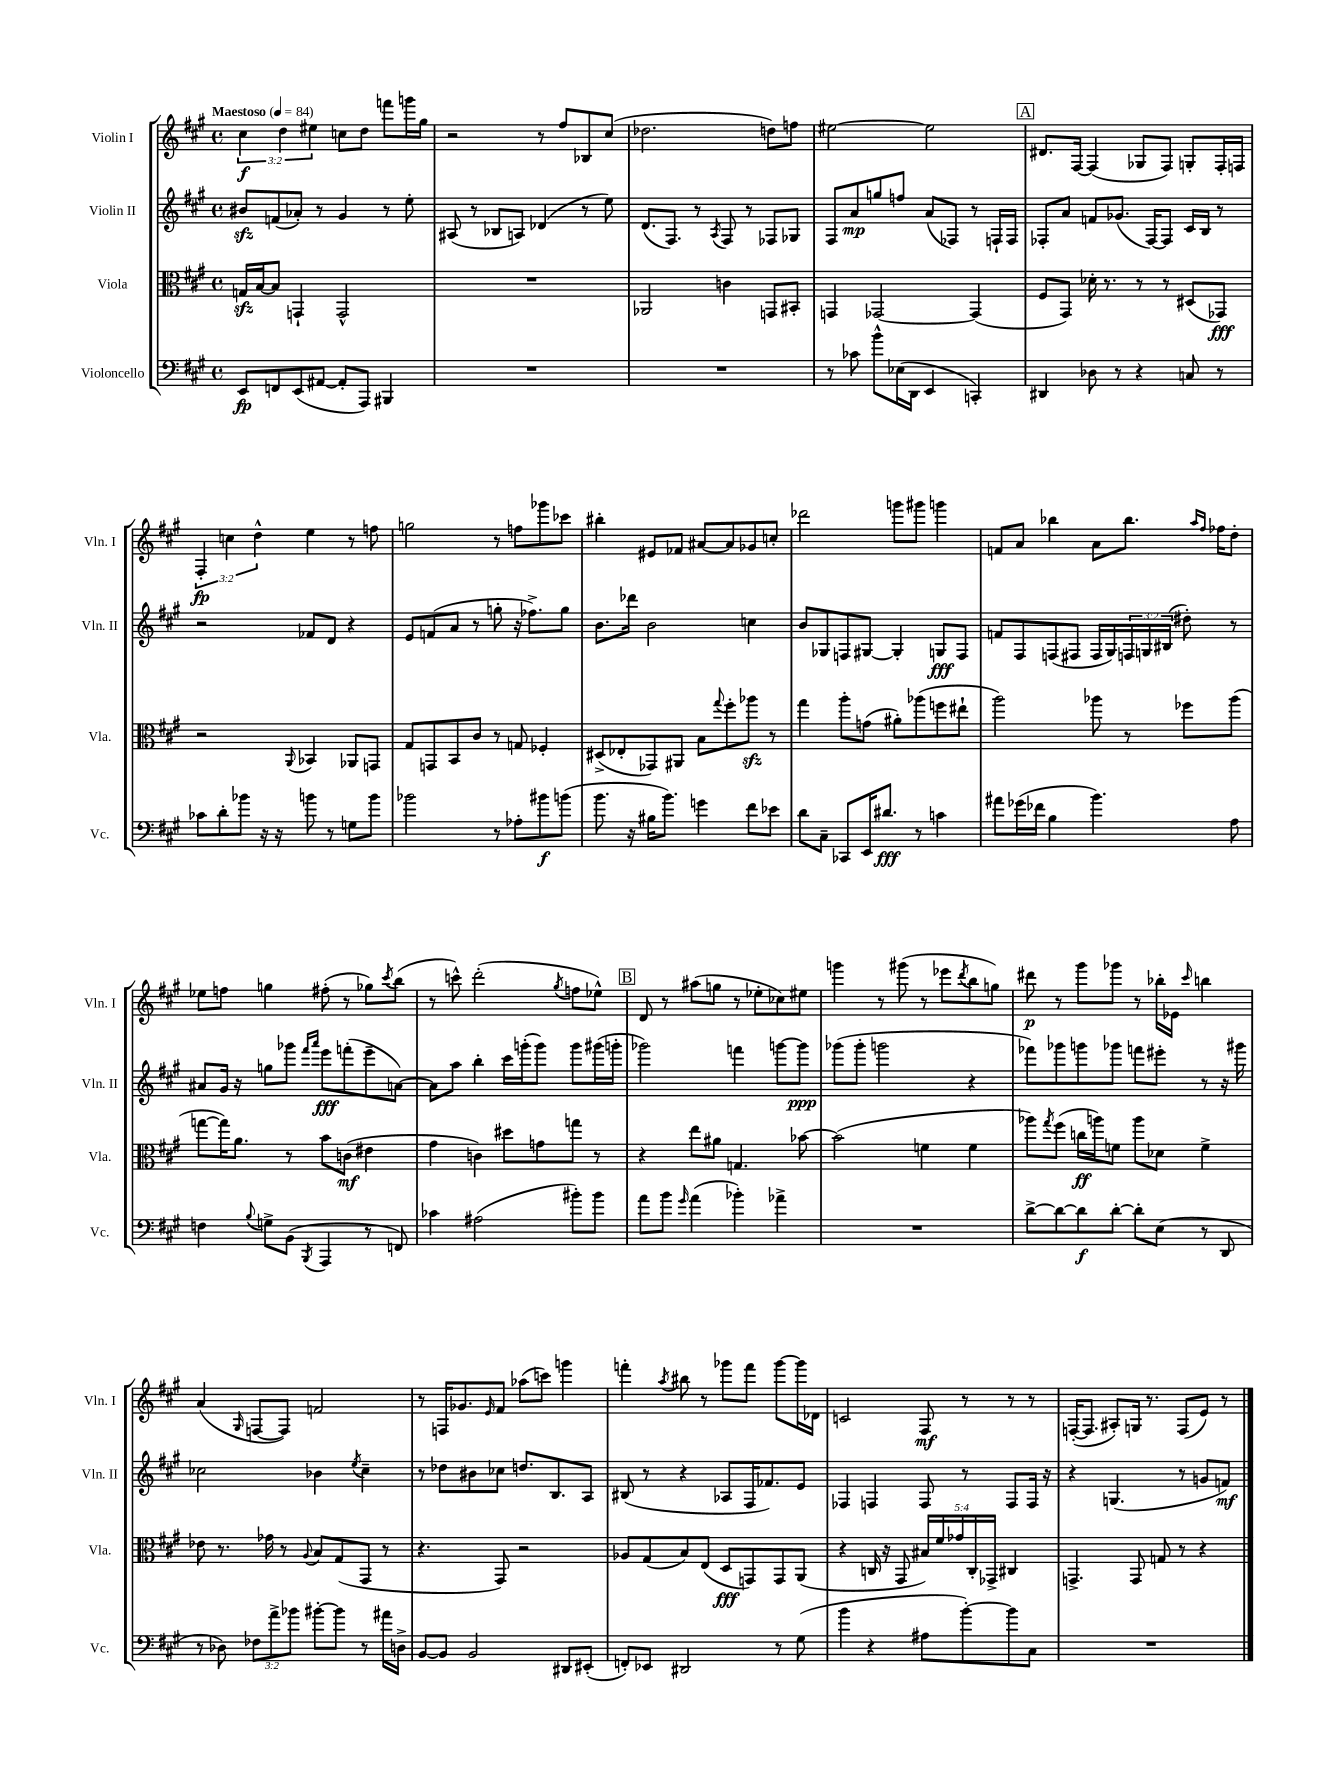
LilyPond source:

<<
\new StaffGroup <<
\new Staff = "s0" \with { instrumentName = "Violin I" shortInstrumentName = "Vln. I" } {
    \clef treble \key a \major \defaultTimeSignature \time 4/4 \override Staff.TupletNumber.text = #tuplet-number::calc-fraction-text \tempo "Maestoso" 4 = 84
    \tuplet 3/2 { cis''4\f d''4 eis''4 } c''8 d''8 f'''8 g'''16 gis''16 |
    r2 r8 fis''8 bes8 cis''8( |
    des''2. d''8) f''8 |
    eis''2~ eis''2 |
    \mark \markup { \box "A" } dis'8. fis16~ fis4( ges8 fis8) g8-. fis16-. f16 |
    \tuplet 3/2 { fis4-.\fp c''4 d''4-^ } e''4 r8 f''8 |
    g''2 r8 f''8 ges'''8 ces'''8 |
    bis''4-. eis'8 fes'8 ais'8~ ais'8 ges'8 c''8-. |
    des'''2 g'''8 gis'''8 g'''4 |
    f'8 a'8 bes''4 a'8 bes''8. \grace { a''16 fis''16 } fes''16 d''8-. |
    ees''8 f''8 g''4 fis''8-.( r8 ges''8) \acciaccatura { cis'''8 } b''8( |
    r8 c'''8-^) d'''2-.( \acciaccatura { gis''8 } f''8 ees''8-^) |
    \mark \markup { \box "B" } d'8 r8 ais''8( g''8 r8 ees''8-. ces''8) eis''8 |
    g'''4 r8 gis'''8( r8 ees'''8 \acciaccatura { d'''8 } b''8 g''8) |
    dis'''8\p r8 gis'''8 ges'''8 r8 bes''16-. ees'16 \grace { cis'''16 } b''4 |
    a'4( \grace { gis16 } f8~ f8) f'2 |
    r8 f16 ges'8. \grace { e'16 } fis'8 aes''8( c'''8) g'''4 |
    f'''4-. \acciaccatura { a''8 } bis''8 r8 ges'''8 f'''8 ges'''8~ ges'''16 des'16 |
    c'2 fis8\mf r8 r8 r8 |
    f16~-.( f8. ais8-.) g16 r8. f8( e'8) r8 \bar "|." |
}
\new Staff = "s1" \with { instrumentName = "Violin II" shortInstrumentName = "Vln. II" } {
    \clef treble \key a \major \defaultTimeSignature \time 4/4 \override Staff.TupletNumber.text = #tuplet-number::calc-fraction-text
    bis'8\sfz f'8( aes'8-.) r8 gis'4 r8 e''8-. |
    ais8( r8 bes8 a8) des'4( r8 e''8) |
    d'8.( fis8.) r8 \acciaccatura { a8 } fis8 r8 fes8 ges8 |
    fis8 a'8\mp g''8 f''8 a'8( fes8) r8 f16-! f16 |
    \mark \markup { \box "A" } fes8-. a'8 f'8 ges'8.( fes16~) fes8 cis'16 b16 r8 |
    r2 fes'8 d'8 r4 |
    e'8 f'8( a'8 r8 g''8-. r16 fes''8.->) g''8 |
    b'8. des'''16 b'2 c''4 |
    b'8 ges8 f8 gis8~ gis4-. g8\fff f8 |
    f'8 fis8 f8( fis8 fis16 gis16) \tuplet 3/2 { f16 g16 bis16( } dis''8-.) r8 |
    ais'8 gis'16 r16 g''8 ges'''8 \grace { fis'''16 a'''16 } e'''8\fff f'''8-.( e'''8-- a'8~) |
    a'8 a''8 b''4-. cis'''16 g'''16-.( g'''8) g'''8 gis'''16( g'''16-. |
    \mark \markup { \box "B" } ges'''2) f'''4 g'''8~ g'''8\ppp |
    ges'''8( ges'''8-. g'''2 r4 |
    fes'''8) ges'''8 g'''8 ges'''8 f'''8 eis'''8-. r8 r16 gis'''16 |
    ces''2 bes'4 \acciaccatura { e''8 } ces''4-- |
    r8 des''8 bis'8 ces''8 d''8. b8. a8 |
    bis8( r8 r4 aes8 fis16 fes'8.) e'8 |
    fes4 f4 f8 r8 f8 f16 r16 |
    r4 g4.( r8 g'8 f'8\mf) \bar "|." |
}
\new Staff = "s2" \with { instrumentName = "Viola" shortInstrumentName = "Vla." } {
    \clef alto \key a \major \defaultTimeSignature \time 4/4 \override Staff.TupletNumber.text = #tuplet-number::calc-fraction-text
    g16\sfz b16~ b8 g,4-! g,2-^ |
    R1 |
    aes,2 c'4 g,8 bis,8-. |
    g,4 ges,2~ ges,4( |
    \mark \markup { \box "A" } fis8 gis,8) des'16-. r8. r8 r8 dis8( ges,8\fff) |
    r2 \appoggiatura { a,8 } bes,4 aes,8 g,8 |
    gis8 g,8 b,8 cis'8 r8 g8 fes4-. |
    dis8->( ees8-. ges,8) ais,8 b8 \appoggiatura { gis''8 } fis''8-. aes''8\sfz r8 |
    gis''4 a''8-. g'8( ais'8-.) aes''8( f''8 eis''8-! |
    a''2) aes''8 r8 fes''8 aes''8( |
    g''8~ g''16) a'8. r8 b'8 c'8\mf( eis'4 |
    gis'4 c'4) dis''8 g'8 g''8 r8 |
    \mark \markup { \box "B" } r4 e''8 ais'8 g4. bes'8~ |
    bes'2( f'4 f'4 |
    aes''8) \acciaccatura { gis''8 } fis''8( c''16\ff a''16) f'8 a''8 des'8 f'4-> |
    ees'8 r8. ges'16 r8 \appoggiatura { a8 } b8 gis8( gis,8 r8 |
    r4. gis,8) r2 |
    aes8 gis8( b8) e8( d8\fff g,8) g,8 a,8( |
    r4 c16 r16 gis,8 \tuplet 5/4 { bis16) fis'16 ges'16 c16-. ges,16-> } cis4 |
    g,4.-> g,8 g8 r8 r4 \bar "|." |
}
\new Staff = "s3" \with { instrumentName = "Violoncello" shortInstrumentName = "Vc." } {
    \clef bass \key a \major \defaultTimeSignature \time 4/4 \override Staff.TupletNumber.text = #tuplet-number::calc-fraction-text
    e,8\fp f,8 e,8( ais,8~ ais,8-. a,,8) bis,,4 |
    R1 |
    R1 |
    r8 ces'8 b'8-^ ees16( d,16 e,4 c,4-.) |
    \mark \markup { \box "A" } dis,4 des8 r8 r4 c8 r8 |
    ces'8 d'8-. bes'8 r16 r16 b'8 r8 g8 b'8 |
    bes'2 r8 aes8-. bis'8\f b'8( |
    b'8. r16 bis16 b'8.) g'4 fis'8 ees'8 |
    d'8 cis8-- ces,8 e,16 dis'8.\fff r8 c'4 |
    ais'8 ges'16( fes'16 b4 b'4.) a8 |
    f4 \appoggiatura { b8 } g8-> b,8( \acciaccatura { b,,8 } a,,4 r8 f,8) |
    ces'4 ais2( bis'8-.) bis'8 |
    \mark \markup { \box "B" } a'8 b'8 \grace { gis'16 } a'4( bes'4-.) aes'4-> |
    R1 |
    d'8~-> d'8~ d'8\f d'8~-. d'8-. e8( r8 d,8 |
    r8 des8) \tuplet 3/2 { fes8 a'8-> bes'8 } bis'8~-. bis'8 r8 ais'16 d16-> |
    b,8~ b,8 b,2 dis,8 eis,8-.( |
    f,8-.) ees,8 dis,2 r8 gis8( |
    b'4 r4 ais8 b'8~-.) b'8 cis8 |
    R1 \bar "|." |
}
>>
>>
\layout { \context { \Score \remove "Bar_number_engraver" } }
